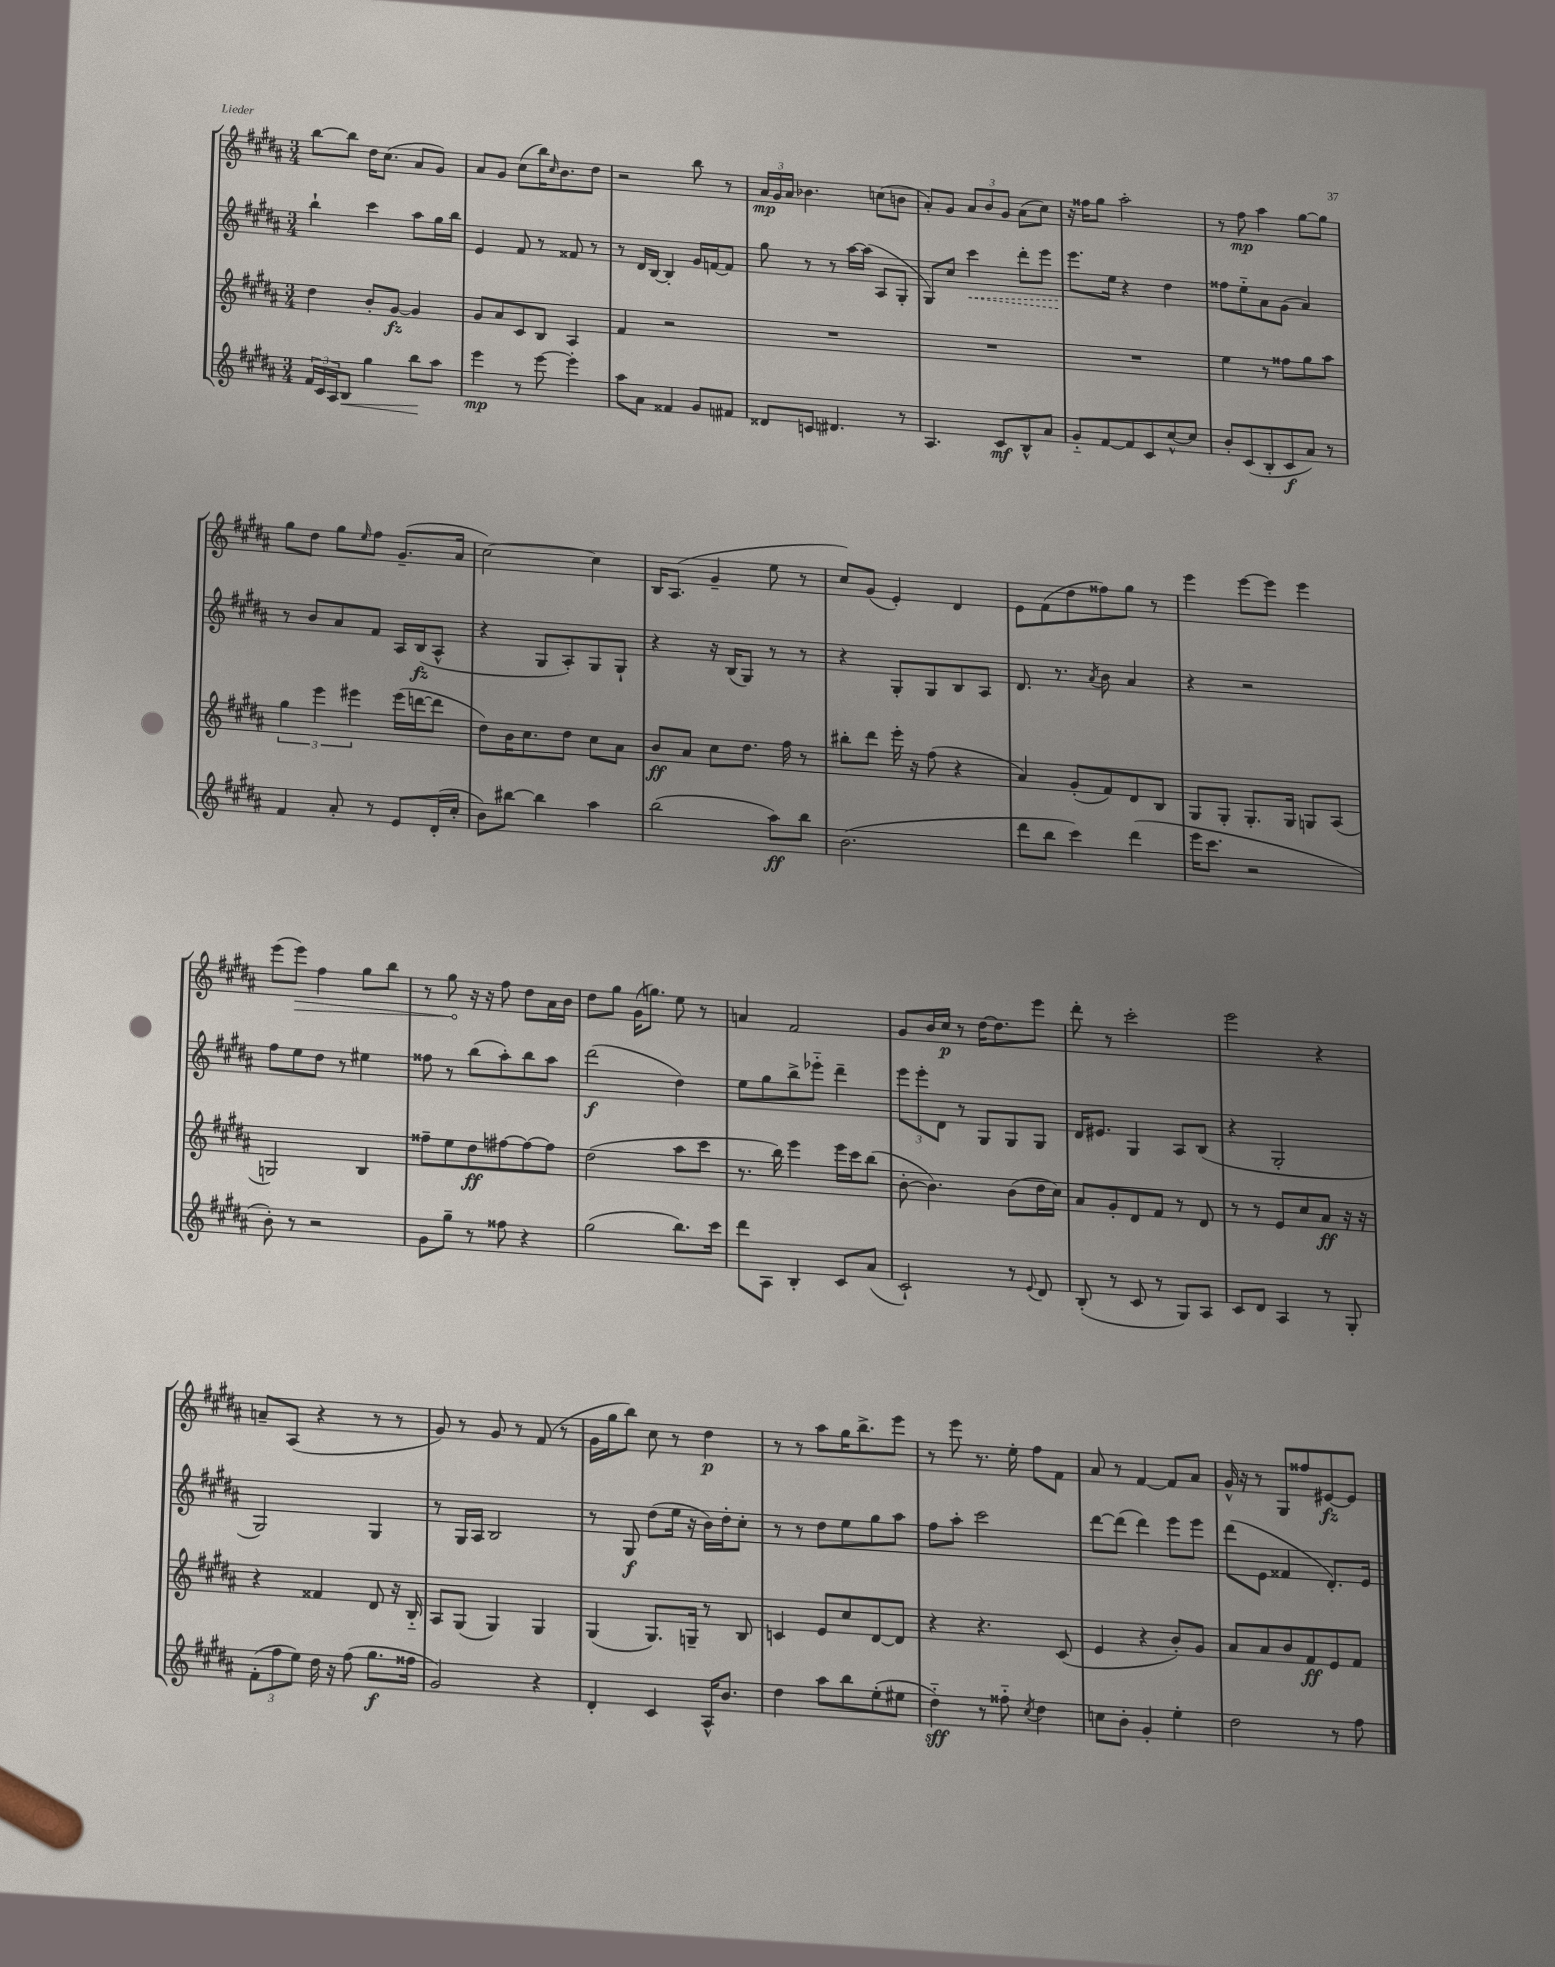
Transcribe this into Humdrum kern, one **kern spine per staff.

**kern	**kern	**kern	**kern
*staff4	*staff3	*staff2	*staff1
*clefG2	*clefG2	*clefG2	*clefG2
*k[f#c#g#d#a#]	*k[f#c#g#d#a#]	*k[f#c#g#d#a#]	*k[f#c#g#d#a#]
*M3/4	*M3/4	*M3/4	*M3/4
24f#	4dd#	4bb`	[8bb
24c#	.	.	.
24A#	.	.	.
8B	.	.	8bb]
4gg#	8b'	4ccc#	16dd#
.	.	.	(8.cc#
.	[8g#	.	.
8bb	4g#]	8aa#	8a#
8aa#	.	16gg#	8g#)
.	.	16bb	.
=	=	=	=
4eee	8g#	4e	8a#
.	8a#	.	8g#
8r	8c#	8f#	(8cc#
[8eee	8B	8r	16bb)
.	.	.	16qqcc#
.	.	.	8.b
4eee']	4A#	8f##	.
.	.	8r	8dd#
=	=	=	=
8aa#	4f#	8r	2r
8a#	.	16d#	.
.	.	[16B	.
4f##	2r	4B']	.
8g#	.	16g#	8bb
.	.	[16f	.
8f#	.	8f]	8r
=	=	=	=
8d##	2.r	8gg#	24a#
.	.	.	24g#
.	.	.	24a#
8c	.	8r	4.b-
4.d#	.	8r	.
.	.	[16aa#	.
.	.	(16aa#]	.
.	.	8A#	(8cc
8r	.	8G#'	8b
=	=	=	=
4.A#	2.r	8G#)	8a#')
.	.	8cc#	8g#
.	.	4ccc#	12a#
.	.	.	12b
8c#	.	.	.
.	.	.	12g#
8B^^	.	8ddd#'	(8a#
8a#	.	8eee	8cc#)
=	=	=	=
8g#'~	2.r	8.eee	16r
.	.	.	16ff##
[8f#	.	.	8gg#
.	.	16ee	.
8f#]	.	4r	2aa#'
8c#	.	.	.
[8cc#^^	.	4dd#	.
8cc#]	.	.	.
=	=	=	=
8b'	4ee	8ff##	8r
(8c#	.	8ee'~	8ff#
8B'	8r	8a#	4aa#
8c#	8ff##	(8g#	.
8a#)	8gg#	4a#)	[8gg#
8r	8aa#	.	8gg#]
=	=	=	=
4f#	6gg#	8r	8gg#
.	.	8b	8dd#
.	6eee	.	.
8a#'	.	8a#	8gg#
.	6eee#	.	.
.	.	.	16qqee
8r	.	8f#	8ff#
8e	(16eee#	16A#	(8.g#~
.	[16ddd	(16B	.
(16d#'	8ddd]	8A#^^	.
16cc#'	.	.	16a#
=	=	=	=
8b)	8dd#)	4r	[2cc#)
[8bb#	16b	.	.
.	8.cc#	.	.
4bb#]	.	8G#	.
.	8dd#	8A#')	.
4aa#	8cc#	8G#	4cc#]
.	8a#	8G#`	.
=	=	=	=
(2bb	8b	4r	16B
.	.	.	(8.A#
.	8a#	.	.
.	8cc#	16r	4g#~
.	.	(16B	.
.	8.dd#	8G#)	.
8aa#)	.	8r	8ee
.	16ff#	.	.
8bb	8r	8r	8r
=	=	=	=
(2.b	8bb#'	4r	8cc#)
.	8ddd#	.	(8g#
.	16eee'	8G#'	4e')
.	16r	.	.
.	(8ff#	8G#	.
.	4r	8B	4d#
.	.	8A#	.
=	=	=	=
8ddd#	4a#)	8.d#	8e
8bb	.	.	(8f#
.	.	8.r	.
4ccc#)	(8g#'	.	8dd#
.	.	8qa#	.
.	8f#)	8b	8ff##)
(4ddd#	8d#	4a#	8gg#
.	8B	.	8r
=	=	=	=
16eee	8G#	4r	4eee
8.ccc#	.	.	.
.	8G#'	.	.
2r	8.G#'	2r	[8eee
.	.	.	8eee]
.	16G#	.	.
.	8G	.	4eee
.	(8A#	.	.
=	=	=	=
8b')	2G)	8ff#	(8eee
8r	.	8ee	8eee)
2r	.	8dd#	4ff#
.	.	8r	.
.	4B	4ee#	8gg#
.	.	.	8bb
=	=	=	=
8g#	8ff##~	8ff##	8r
8gg#~	8ee	8r	8gg#
8r	8dd#	(8bb	16r
.	.	.	16r
8ff##	[8ff#	8aa#')	8ff#
4r	8ff#_	8bb	8dd#
.	8ff#]	8aa#	16a#
.	.	.	16b
=	=	=	=
(2gg#	(2dd#	(2ddd#	8dd#
.	.	.	8gg#
.	.	.	(16g#
.	.	.	8.gg)
8.bb)	8aa#	4dd#)	8ee
.	8ccc#	.	8r
16ccc#	.	.	.
=	=	=	=
8ddd#	8.r	8ee	4a
8A#	.	8gg#	.
.	16bb)	.	.
4B'	4eee	8bb^	2f#
.	.	8eee-'~	.
8c#	16eee	4ddd#~	.
.	16ccc#	.	.
(8a#	(8bb	.	.
=	=	=	=
2c#`)	[8b'	12eee	8g#
.	.	12eee'	.
.	4.b])	.	16b
.	.	12d#	.
.	.	.	16cc#
.	.	8r	8r
.	.	8G#	[16dd#
.	.	.	8.dd#]
8r	(8b	8G#	.
8qqe	.	.	.
8d#	16dd#	8G#	8eee
.	16cc#)	.	.
=	=	=	=
(8B'	8a#	16d#	8ddd#'
.	.	8.e#	.
8r	8g#'	.	8r
8c#	8d#	4G#	2ccc#'
8r	8f#	.	.
8G#)	8r	8A#	.
8A#	8d#	(8B	.
=	=	=	=
8c#	8r	4r	2eee
8d#	8r	.	.
4A#	8e	2G#'	.
.	8cc#	.	.
8r	8a#	.	4r
8G#'	16r	.	.
.	16r	.	.
=	=	=	=
(12f#'	4r	2G#)	8a~
12ff#	.	.	.
.	.	.	(8A#
12ee)	.	.	.
16dd#	4f##	.	4r
16r	.	.	.
(8ff#	.	.	.
8.gg#	8d#	4G#	8r
.	16r	.	8r
16ff##	16B'~	.	.
=	=	=	=
2g#)	8A#	8r	8g#)
.	(8G#	16G#	8r
.	.	16A#	.
.	4G#)	2B	8g#
.	.	.	8r
4r	4G#	.	(8f#
.	.	.	8r
=	=	=	=
4d#'	(4G#	8r	16g#
.	.	.	16gg#
.	.	8G#	8bb)
4c#	8.G#)	(8dd#	8cc#
.	.	16ee	8r
.	16G~	16r	.
16A#^^	8r	16b)	4dd#
8.b	.	16dd#'	.
.	8B	8cc#'	.
=	=	=	=
4dd#	4c	8r	8r
.	.	8r	8r
8aa#	8e	8dd#	8aa#
8bb	8cc#	8ee	16gg#
.	.	.	8.bb^
(8ee'	[8d#	8gg#	.
8ee#	8d#]	8aa#	8eee
=	=	=	=
4dd#'~)	4r	8ff#	8r
.	.	8aa#'	8eee
8r	4.r	2ccc#	8.r
8ff##'~	.	.	.
.	.	.	16ee'
8qcc#	.	.	.
4dd#	.	.	8ff#
.	(8c#	.	8f#
=	=	=	=
8cc	4e	[8ddd#	8a#
8b'	.	(8ddd#]	8r
4g#'	4r	4ddd#)	[4f#
4ee'	8b')	8eee	8f#]
.	8g#	8eee	8a#
=	=	=	=
2dd#	8a#	(8ddd#	16g#^^
.	.	.	16r
.	8a#	8e	8r
.	8b	4f##	8G#
.	8f#	.	8ff##
8r	8e	8.d#')	[8e#
8ff#	8f#	.	8e#]
.	.	16e	.
==	==	==	==
*-	*-	*-	*-
